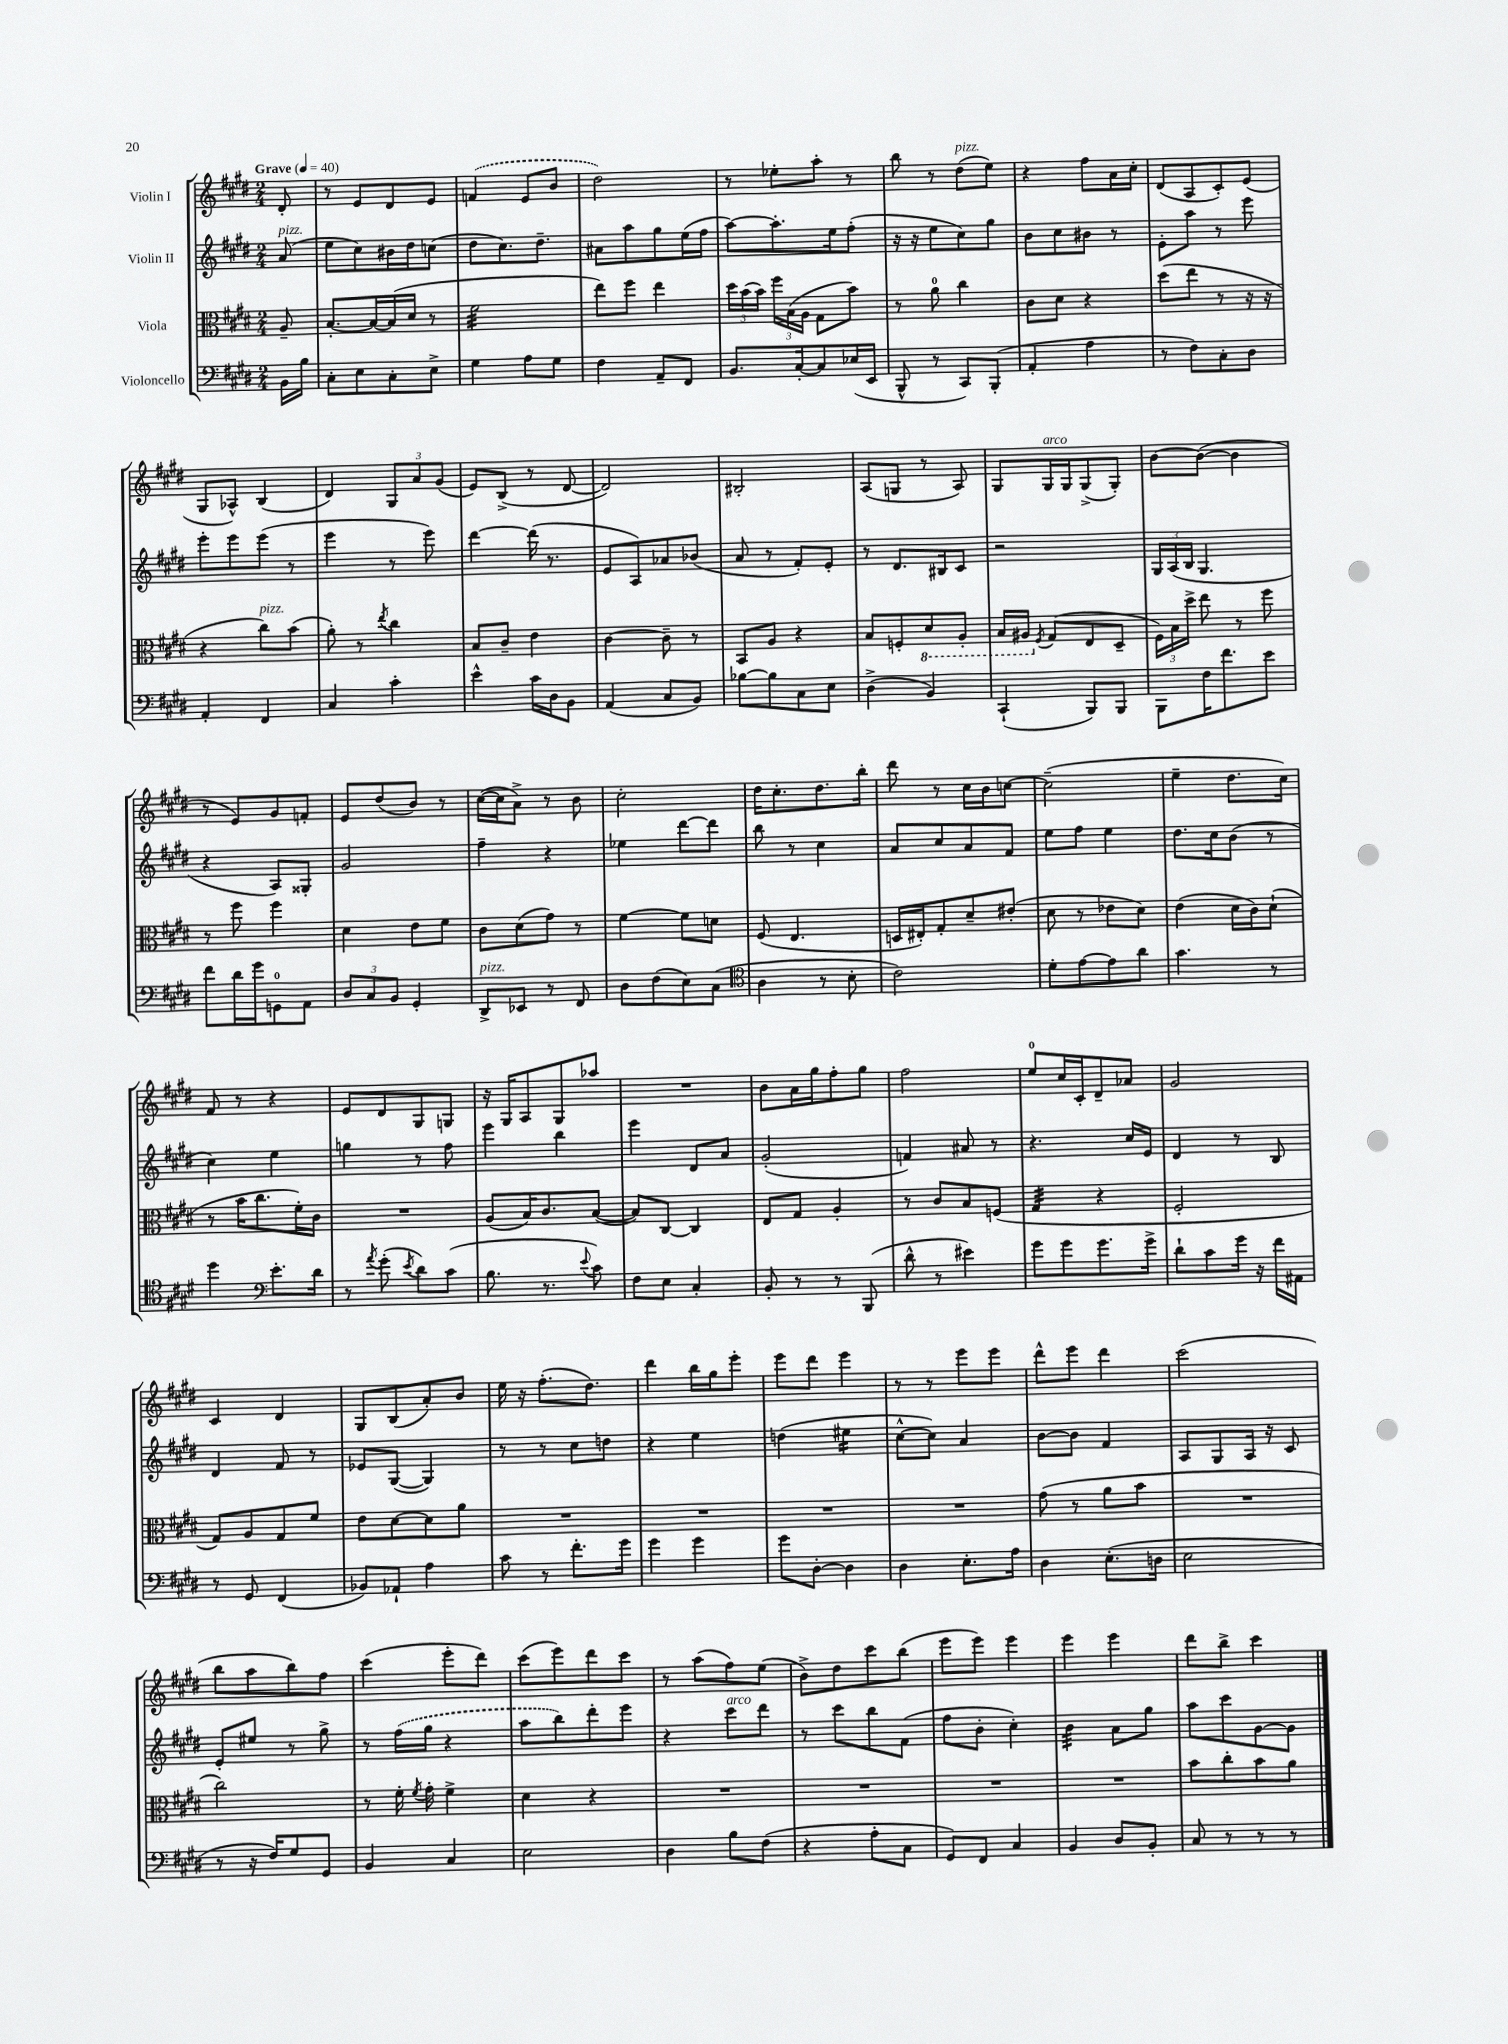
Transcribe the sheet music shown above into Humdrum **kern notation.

**kern	**kern	**kern	**kern
*staff4	*staff3	*staff2	*staff1
*clefF4	*clefC3	*clefG2	*clefG2
*k[f#c#g#d#]	*k[f#c#g#d#]	*k[f#c#g#d#]	*k[f#c#g#d#]
*M2/4	*M2/4	*M2/4	*M2/4
*MM40	*MM40	*MM40	*MM40
16BB	8A~	(8a	8d#'
16B	.	.	.
=	=	=	=
8C#'	[8.B'	8ee	8r
8E	.	8cc#)	8e
.	16B_	.	.
8C#'	(16B]	16b#	8d#
.	16d#	16dd#	.
8E^	8r	(8cc	8e
=	=	=	=
4G#	2f#	8dd#	(4f
.	.	8.cc#)	.
8A	.	.	8e
.	.	8.dd#~	.
8G#	.	.	8b
=	=	=	=
4F#	8ee)	8a#	2dd#)
.	8ff#	8aa	.
8AA~	4ee	8gg#	.
8FF#	.	(16ee	.
.	.	16ff#	.
=	=	=	=
8.BB	24dd#	[8aa)	8r
.	(24b	.	.
.	24b)	.	.
.	24ff#	8.aa']	8ee-'
.	(24B	.	.
[16C#'	.	.	.
.	24A	.	.
8C#]	8G#	.	8aa'
.	.	16ee	.
(16E-	8b)	(8ff#'	8r
16EE	.	.	.
=	=	=	=
8BBB^^	8r	16r	8bb
.	.	16r	.
8r	8a	8ee	8r
8CC#)	4cc#	8cc#)	(8dd#
(8BBB'	.	8gg#	8ee)
=	=	=	=
4AA'	8c#	8b	4r
.	8d#	8cc#	.
4A	4r	8b#	8ff#
.	.	8r	16a
.	.	.	16cc#'
=	=	=	=
8r	(8dd#	8e'	(8d#
8F#)	8ee	8aa	8A
8C#'	8r	8r	8c#')
8D#	16r	8eee	(8e
.	16r	.	.
=	=	=	=
4AA'	4r	8eee'	8G#
.	.	8eee	8A-^^)
4FF#	8cc#)	(8eee	(4B
.	(8b	8r	.
=	=	=	=
4C#	8a')	4eee	4d#)
.	8r	.	.
.	8qee	.	.
4c#'	4cc#	8r	12G#
.	.	.	12a
.	.	8eee)	.
.	.	.	(12g#
=	=	=	=
4e^^	8B	[4ddd#	8e)
.	8c#~	.	(8B^
16c#	4e	(16ddd#]	8r
16D#	.	8.r	.
8BB	.	.	[8d#
=	=	=	=
(4AA	[4c#	8e	2d#])
.	.	8A)	.
8C#	8c#~]	8a-	.
8BB)	8r	(8b-	.
=	=	=	=
[8B-	8BB	8a	2B#'
8B-]	8A	8r	.
8C#	4r	8f#')	.
8E	.	8e'	.
=	=	=	=
(4D#^	8B	8r	(8A
.	8F'	8.d#	8G
4BB)	8D#	.	8r
.	.	16B#	.
.	8AA'	8c#	8A)
=	=	=	=
(4CC#`	16BB	2r	8G#
.	16AA#	.	.
.	8qF#	.	.
.	(8G#	.	16G#
.	.	.	16G#
8BBB)	8E	.	(8G#^
8BBB	8D#~	.	8G#')
=	=	=	=
8BBB	24F#)	24G#	[8b
.	24B	(24A	.
.	24dd#^	24B	.
16F#	8ee	4.G#	(8b_
8.f#	.	.	.
.	8r	.	4b]
8e	8ff#	.	.
=	=	=	=
8f#	8r	4r	8r
16d#	8ff#	.	8e)
16g#	.	.	.
8GG	4ff#	8A)	8g#
8AA	.	8G##'	8f'
=	=	=	=
12D#	4d#	2g#	8e
12C#	.	.	.
.	.	.	(8dd#
12BB	.	.	.
4GG#'	8e	.	8b)
.	8f#	.	8r
=	=	=	=
8DD#^	8c#	4ff#~	([16cc#
.	.	.	16cc#]
8EE-	(8d#	.	8a^)
8r	8g#)	4r	8r
8FF#	8r	.	8b
=	=	=	=
8D#	[4f#	4ee-	2cc#'
(8F#	.	.	.
8E)	8f#]	[8ddd#	.
(8C#	8d	8ddd#]	.
=	=	=	=
*clefC4	*	*	*
4A	(8F#	8bb	16dd#
.	.	.	8.cc#'
.	4.E	8r	.
8r	.	4cc#	8.dd#
8B'	.	.	.
.	.	.	16bb'
=	=	=	=
2c#)	16D	8a	8ddd#
.	16E#')	.	.
.	8G#'	8cc#	8r
.	8d#~	8a	16cc#
.	.	.	16b
.	(8e#'	8f#	[8cc
=	=	=	=
8d#'	8d#	8ee	(2cc~]
[8e	8r	8ff#	.
8e]	8e-	4ee	.
8a	8d#)	.	.
=	=	=	=
4.g#	(4e	8.dd#	4ee~
.	.	16cc#	.
.	16d#	(8b	8.dd#
.	16c#)	.	.
8r	(8d#`	8r	.
.	.	.	16cc#)
=	=	=	=
4dd#	8r	4cc#)	8f#
.	16b	.	8r
.	8.cc#	.	.
*clefF4	*	*	*
8.e'	.	4ee	4r
.	16f#')	.	.
16d#	16c#	.	.
=	=	=	=
8r	2r	4gg	8e
8qa	.	.	.
(8g#'	.	.	8d#
8qe	.	.	.
8d#)	.	8r	8G#
(8c#	.	8ff#	8G
=	=	=	=
8.B	(8A	4eee	16r
.	.	.	16G#
.	16B)	.	8A
8.r	8.c#	.	.
.	.	4bb	8G#
8qqe	.	.	.
8c#)	([8B	.	8aa-
=	=	=	=
8F#	8B])	4eee	2r
8E	[8C#	.	.
4C#'	4C#]	8d#	.
.	.	8a	.
=	=	=	=
8BB'	8E	(2g#'	8b
8r	8G#	.	16a
.	.	.	16gg#
8r	4A'	.	8ff#'
(8BBB	.	.	8gg#
=	=	=	=
8d#^^	8r	4f)	2ff#
8r	8c#	.	.
4e#)	8B	8a#	.
.	(8F	8r	.
=	=	=	=
8g#	4G#	4.r	8ee
8g#	.	.	16cc#
.	.	.	16c#'
8.g#	4r	.	8d#~
.	.	16cc#	8a-
16g#^	.	16e	.
=	=	=	=
8d#`	2F#'	4d#	2g#
8c#	.	.	.
16g#	.	8r	.
16r	.	.	.
16f#	.	8B	.
16AA#	.	.	.
=	=	=	=
8r	8G#)	4d#	4c#
8GG#	8A	.	.
(4FF#	8G#	8f#	4d#
.	8f#	8r	.
=	=	=	=
8BB-)	8e	8e-	8G#
8AA-`	[8d#	([8G#	(8B
4A	8d#]	4G#])	8a')
.	8a	.	8b
=	=	=	=
8c#	2r	8r	16ee
.	.	.	16r
8r	.	8r	(8.ff#'
8.f#'	.	8cc#	.
.	.	.	8.dd#)
.	.	8dd	.
16g#	.	.	.
=	=	=	=
4g#	2r	4r	4ddd#
4g#	.	4ee	16bb
.	.	.	16gg#
.	.	.	8eee'
=	=	=	=
8g#	2r	(4dd	8eee
[8D#'	.	.	8ddd#
4D#]	.	4ee#	4eee
=	=	=	=
4D#	2r	[8cc#^^	8r
.	.	8cc#])	8r
8.E'	.	4a	8eee
.	.	.	8eee
16A	.	.	.
=	=	=	=
4D#	(8g#	[8b	8ddd#^^
.	8r	8b]	8eee
(8.E'	8a	4f#	4ddd#
.	8b	.	.
16D	.	.	.
=	=	=	=
2E	2r	8A	(2ccc#
.	.	8G#	.
.	.	16A	.
.	.	16r	.
.	.	8c#	.
=	=	=	=
8r	2cc#)	8e'	8bb
16r	.	8ee#	8aa
16F#)	.	.	.
8G#	.	8r	8bb)
8GG#	.	8gg#^	8ff#
=	=	=	=
4BB	8r	8r	(4ccc#
.	16f#'	(16ff#	.
.	8qf#	.	.
.	16g#'	16gg#	.
4C#	4f#^	4r	8eee'
.	.	.	8ddd#)
=	=	=	=
2E	4d#	8aa	(8ccc#
.	.	8bb)	8eee)
.	4r	8ddd#'	8ddd#
.	.	8eee	8ccc#
=	=	=	=
4D#	2r	4r	8r
.	.	.	(8aa
8B	.	8ccc#	8ff#)
(8F#	.	8ddd#	(8ee
=	=	=	=
4r	2r	8r	8b^)
.	.	8ccc#	8dd#
8A'	.	8bb	8ccc#
8C#	.	(8f#	(8bb
=	=	=	=
8GG#)	2r	8ff#	8eee
8FF#	.	8b'	8eee)
4C#	.	4cc#')	4eee
=	=	=	=
4BB	2r	4b	4eee
8D#	.	8a	4eee
8BB'	.	8gg#	.
=	=	=	=
8C#	8b	8aa	8ddd#
8r	8cc#'	8ccc#	8bb^
8r	8b	[8g#	4ccc#
8r	8a	8g#]	.
==	==	==	==
*-	*-	*-	*-
